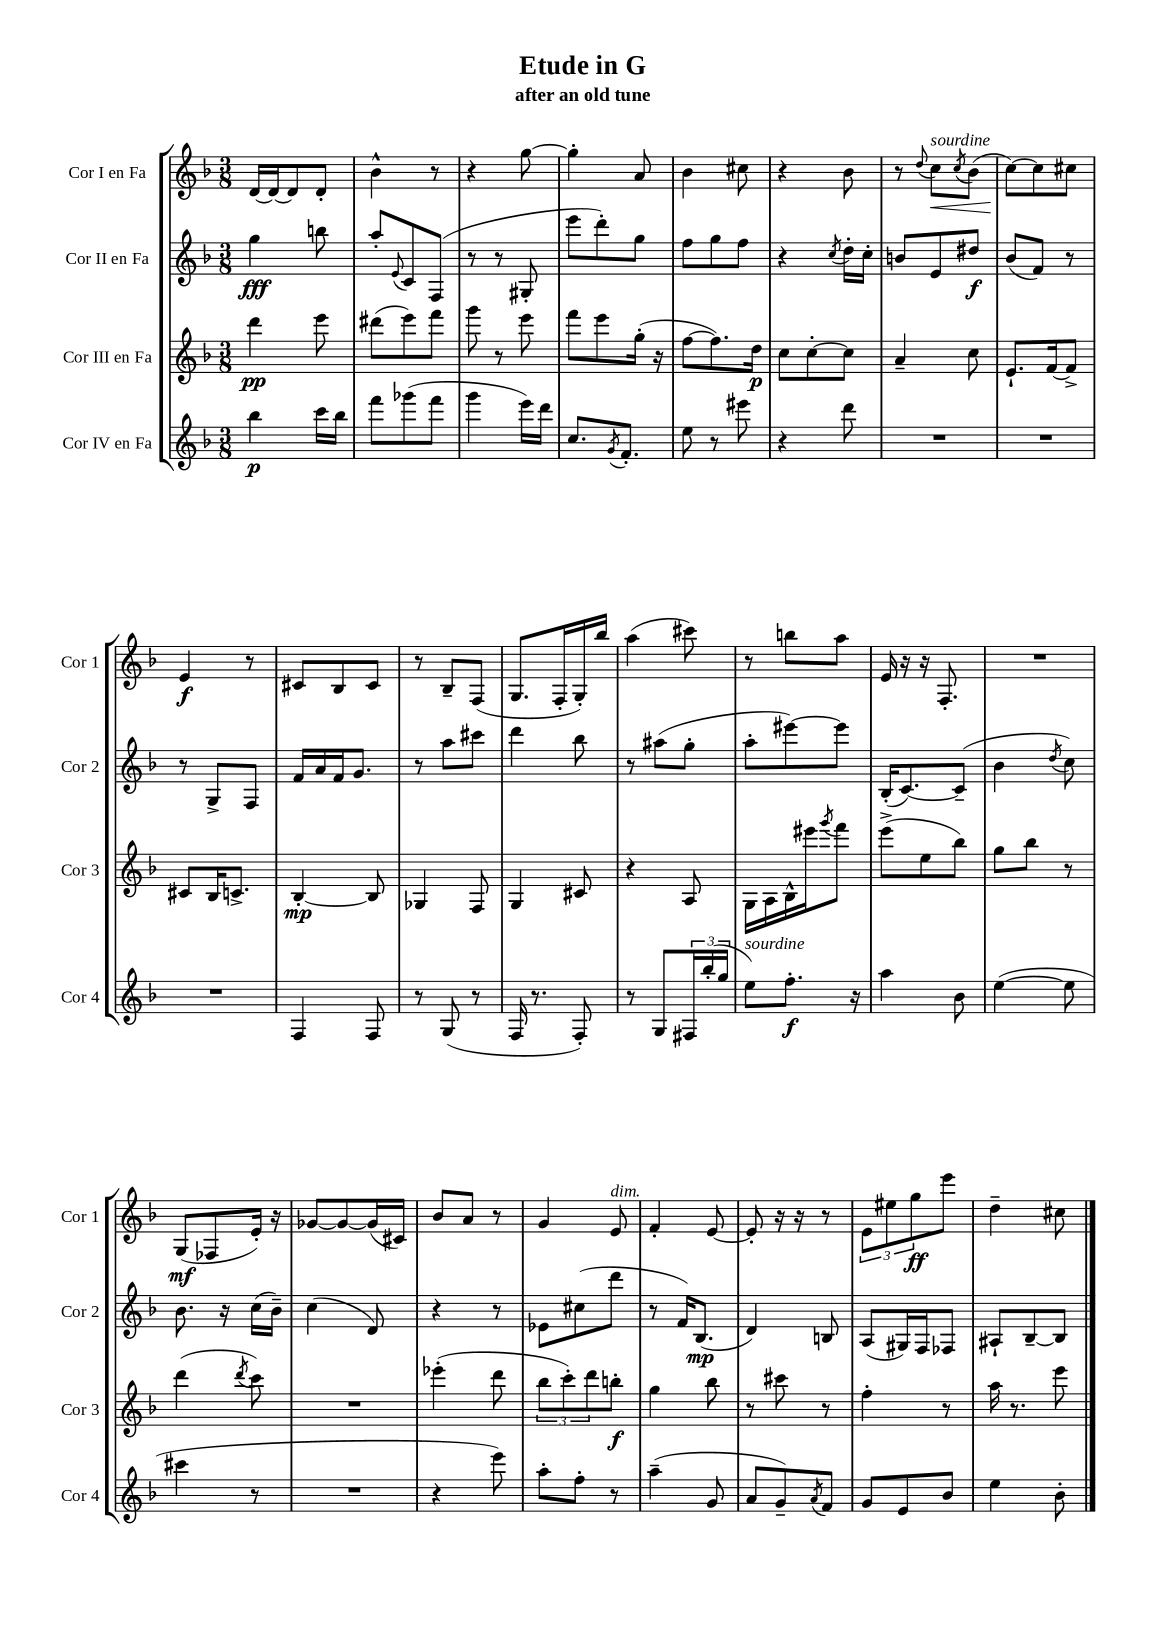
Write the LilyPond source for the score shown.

\header { title = "Etude in G" subtitle = "after an old tune" }
<<
\new StaffGroup <<
\new Staff = "s0" \with { instrumentName = "Cor I en Fa" shortInstrumentName = "Cor 1" } {
    \clef treble \key f \major \numericTimeSignature \time 3/8
    d'16~ d'16~ d'8 d'8-. |
    bes'4-^ r8 |
    r4 g''8~ |
    g''4-. a'8 |
    bes'4 cis''8 |
    r4 bes'8 |
    r8 \appoggiatura { d''8 } c''8\<^\markup { \italic "sourdine" } \acciaccatura { c''8 } bes'8( |
    c''8~\!) c''8 cis''8 |
    e'4\f r8 |
    cis'8 bes8 cis'8 |
    r8 bes8-- f8( |
    g8. f16-. g16-.) bes''16 |
    a''4( cis'''8) |
    r8 b''8 a''8 |
    e'16 r16 r16 f8.-. |
    R4. |
    g8\mf( fes8 e'16-.) r16 |
    ges'8~ ges'8~ ges'16( cis'16) |
    bes'8 a'8 r8 |
    g'4 e'8^\markup { \italic "dim." } |
    f'4-. e'8~ |
    e'8-. r16 r16 r8 |
    \tuplet 3/2 { e'8 eis''8 g''8\ff } e'''8 |
    d''4-- cis''8 \bar "|." |
}
\new Staff = "s1" \with { instrumentName = "Cor II en Fa" shortInstrumentName = "Cor 2" } {
    \clef treble \key f \major \numericTimeSignature \time 3/8
    g''4\fff b''8 |
    a''8-. \appoggiatura { e'8 } c'8 f8( |
    r8 r8 gis8-. |
    e'''8 d'''8-.) g''8 |
    f''8 g''8 f''8 |
    r4 \acciaccatura { c''8 } d''16-. c''16-. |
    b'8 e'8 dis''8\f |
    bes'8( f'8) r8 |
    r8 g8-> f8 |
    f'16 a'16 f'16 g'8. |
    r8 a''8 cis'''8 |
    d'''4 bes''8 |
    r8 ais''8( g''8-. |
    a''8-. eis'''8~) eis'''8 |
    bes16-.( c'8.~) c'8--( |
    bes'4 \acciaccatura { d''8 } c''8) |
    bes'8. r16 c''16( bes'16--) |
    c''4( d'8) |
    r4 r8 |
    ees'8 cis''8( d'''8 |
    r8 f'16) bes8.\mp( |
    d'4) b8 |
    a8( gis16) f16 fes8 |
    ais8-! bes8~-- bes8 \bar "|." |
}
\new Staff = "s2" \with { instrumentName = "Cor III en Fa" shortInstrumentName = "Cor 3" } {
    \clef treble \key f \major \numericTimeSignature \time 3/8
    d'''4\pp e'''8 |
    dis'''8( e'''8) f'''8 |
    g'''8 r8 e'''8 |
    f'''8 e'''8 g''16-.( r16 |
    f''8~ f''8.) d''16\p |
    c''8 c''8~-. c''8 |
    a'4-- c''8 |
    e'8.-! f'16~ f'8-> |
    cis'8 bes16 c'8.-> |
    bes4~-.\mp bes8 |
    ges4 f8 |
    g4 cis'8 |
    r4 a8 |
    g16 a16 bes16-^ eis'''16 \acciaccatura { g'''8 } f'''8 |
    e'''8->( e''8 bes''8) |
    g''8 bes''8 r8 |
    d'''4( \acciaccatura { d'''8 } c'''8) |
    R4. |
    ees'''4-.( d'''8 |
    \tuplet 3/2 { bes''8 c'''8-.) d'''8 } b''8-.\f |
    g''4 bes''8 |
    r8 cis'''8 r8 |
    f''4-. r8 |
    a''16 r8. e'''8 \bar "|." |
}
\new Staff = "s3" \with { instrumentName = "Cor IV en Fa" shortInstrumentName = "Cor 4" } {
    \clef treble \key f \major \numericTimeSignature \time 3/8
    bes''4\p c'''16 bes''16 |
    f'''8 ges'''8( f'''8 |
    g'''4 e'''16) d'''16 |
    c''8. \acciaccatura { g'8 } f'8.-. |
    e''8 r8 eis'''8 |
    r4 d'''8 |
    R4. |
    R4. |
    R4. |
    f4 f8 |
    r8 g8( r8 |
    f16 r8. f8-.) |
    r8 g8 \tuplet 3/2 { fis16 bes''16-.( g''16 } |
    e''8^\markup { \italic "sourdine" }) f''8.-.\f r16 |
    a''4 bes'8 |
    e''4~( e''8 |
    cis'''4 r8 |
    R4. |
    r4 e'''8) |
    a''8-. f''8-. r8 |
    a''4--( g'8 |
    a'8 g'8--) \acciaccatura { a'8 } f'8 |
    g'8 e'8 bes'8 |
    e''4 bes'8-. \bar "|." |
}
>>
>>
\layout { \context { \Score \remove "Bar_number_engraver" } }
